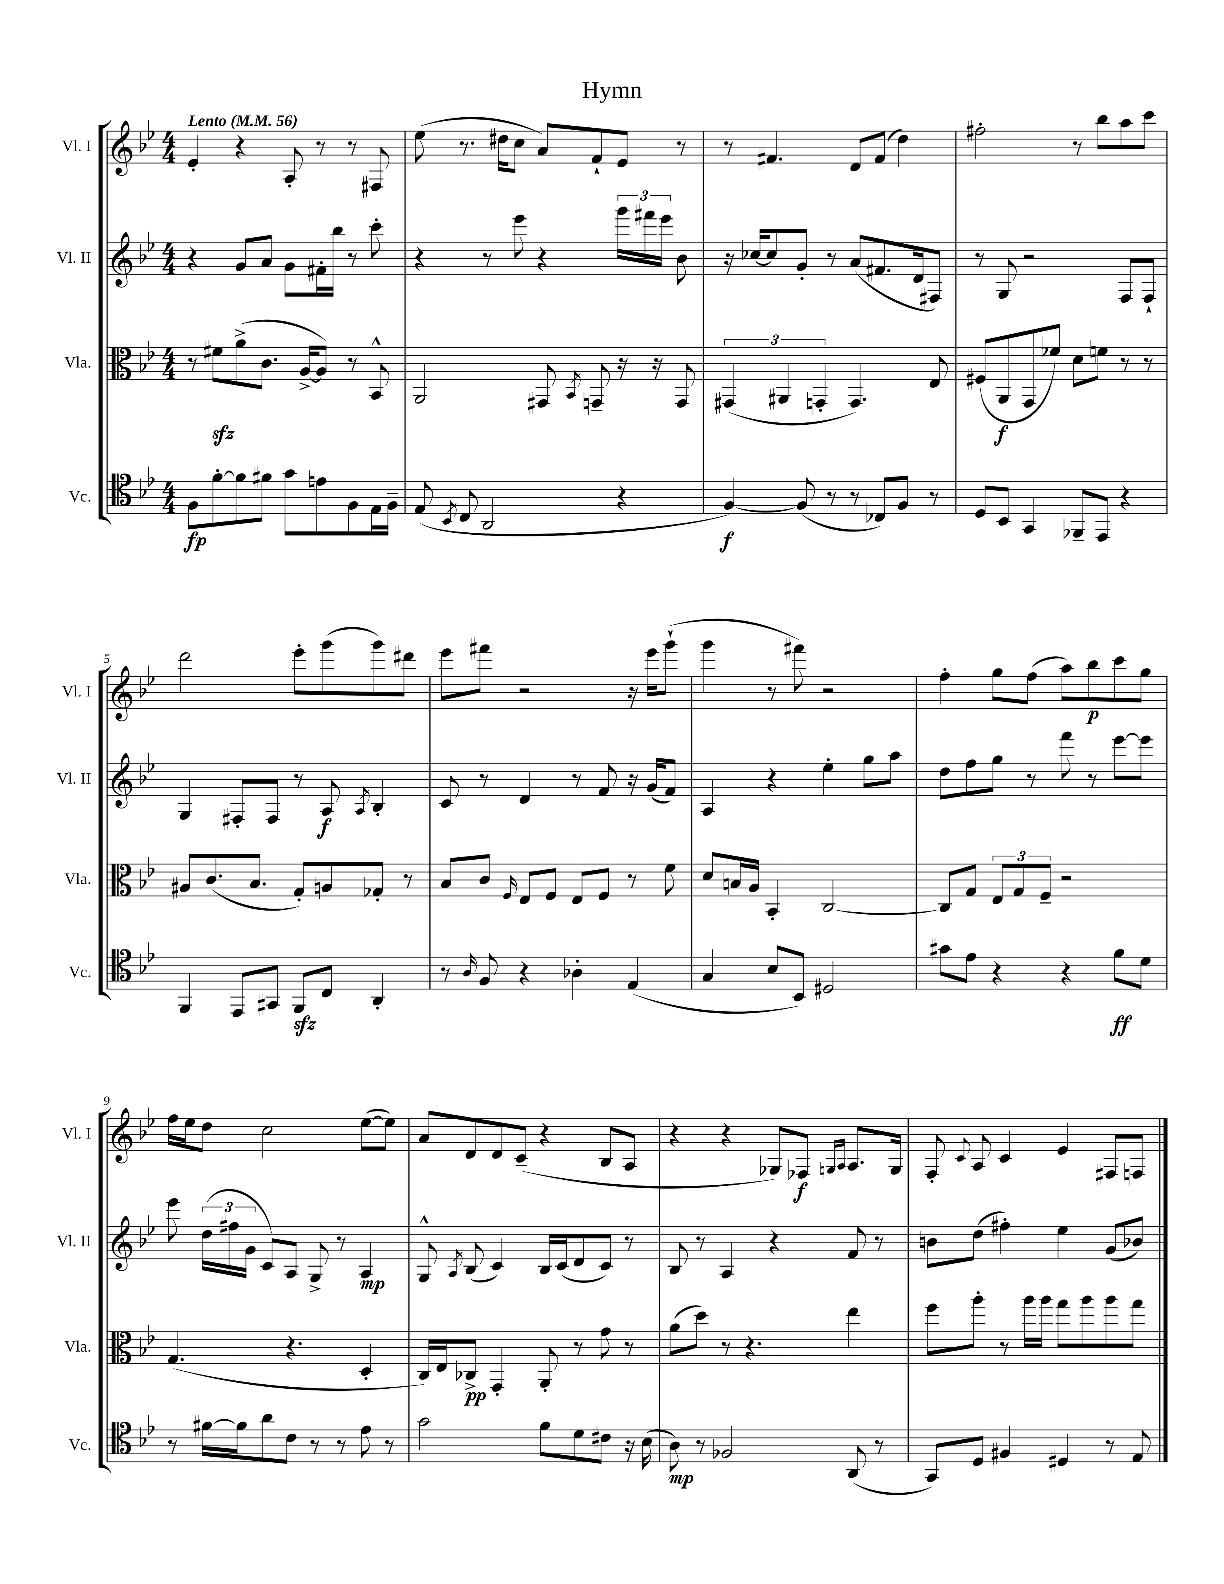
\header { title = "Hymn" }
<<
\new StaffGroup <<
\new Staff = "s0" \with { instrumentName = "Vl. I" shortInstrumentName = "Vl. I" } {
    \clef treble \key bes \major \numericTimeSignature \time 4/4 \tempo "Lento" 4 = 56
    \autoBeamOff ees'4-. r4 a8-. r8 r8 fis8 |
    ees''8( r8. dis''16[ c''8] a'8[) f'8-! ees'8] r8 |
    r8 fis'4. d'8[ fis'8]( d''4) |
    fis''2-. r8 bes''8[ a''8 c'''8] |
    d'''2 ees'''8[-. g'''8( g'''8) dis'''8] |
    ees'''8[ fis'''8] r2 r16 ees'''16[ g'''8]-!( |
    g'''4 r8 fis'''8) r2 |
    f''4-. g''8[ f''8]( a''8[) bes''8\p c'''8 g''8] |
    f''16[ ees''16 d''8] c''2 ees''8[~( ees''8]) |
    a'8[ d'8 d'8 c'8]--( r4 bes8[ a8] |
    r4 r4 ges8[) fes8]\f \grace { g16[ a16] } a8.[ g16] |
    f8-. \appoggiatura { c'8 } a8 c'4 ees'4 fis8[ f8] \bar "|." |
}
\new Staff = "s1" \with { instrumentName = "Vl. II" shortInstrumentName = "Vl. II" } {
    \clef treble \key bes \major \numericTimeSignature \time 4/4
    \autoBeamOff r4 g'8[ a'8] g'8[ fis'16-. bes''16] r8 c'''8-. |
    r4 r8 ees'''8 r4 \tuplet 3/2 { g'''16[ fis'''16 ees'''16] } bes'8 |
    r16 ces''16[~ ces''8 g'8]-. r8 a'8[( fis'8. d'16 fis8]) |
    r8 g8 r2 f8[ f8]-! |
    g4 fis8[-. fis8] r8 a8\f \acciaccatura { a8 } bes4-. |
    c'8 r8 d'4 r8 f'8 r16 g'16[( f'8]) |
    a4 r4 ees''4-. g''8[ a''8] |
    d''8[ f''8 g''8] r8 f'''8 r8 ees'''8[~ ees'''8] |
    ees'''8 \tuplet 3/2 { d''16[( fis''16 g'16] } c'8[) a8] g8-> r8 a4\mp |
    g8-^ \acciaccatura { a8 } bes8( c'4) bes16[ c'16( d'8 c'8]) r8 |
    bes8 r8 a4 r4 f'8 r8 |
    b'8[ d''8]( fis''4-.) ees''4 g'8[( bes'8]) \bar "|." |
}
\new Staff = "s2" \with { instrumentName = "Vla." shortInstrumentName = "Vla." } {
    \clef alto \key bes \major \numericTimeSignature \time 4/4
    \autoBeamOff r8 fis'8[\sfz a'8->( c'8.] a16[~-> a8]) r8 bes,8-^ |
    a,2 gis,8 \acciaccatura { bes,8 } g,8-- r16 r16 g,8 |
    \tuplet 3/2 { gis,4( ais,4 g,4-. } g,4.) ees8 |
    fis8[( a,8\f g,8 fes'8]) d'8[ f'8] r8 r8 |
    ais8[ c'8.( bes8.] g8[-.) a8 ges8]-. r8 |
    bes8[ c'8] \grace { f16 } ees8[ f8] ees8[ f8] r8 f'8 |
    d'8[ b16 a16] bes,4-. c2~ |
    c8[ g8] \tuplet 3/2 { ees8[ g8 f8]-- } r2 |
    g4.( r4. d4-. |
    c16[) ees16 ces8]->\pp g,4-. a,8-. r8 g'8 r8 |
    a'8[( d''8]) r8 r4. ees''4 |
    f''8[ a''8]-. r8 a''16[ a''16] g''8[ a''8 a''8 g''8] \bar "|." |
}
\new Staff = "s3" \with { instrumentName = "Vc." shortInstrumentName = "Vc." } {
    \clef tenor \key bes \major \numericTimeSignature \time 4/4
    \autoBeamOff f8[\fp f'8~-. f'8 fis'8] g'8[ e'8 f8 ees16 f16]-- |
    ees8( \acciaccatura { bes,8 } c8 a,2 r4 |
    f4~\f) f8( r8 r8 ces8[) f8] r8 |
    d8[ bes,8] g,4 fes,8[-- ees,8] r4 |
    f,4 ees,8[ gis,8] f,8[\sfz c8] a,4-. |
    r8 \grace { a16 } f8 r4 aes4-. ees4( |
    g4 bes8[ bes,8]) dis2 |
    gis'8[ ees'8] r4 r4 f'8[\ff d'8] |
    r8 fis'16[~ fis'16 a'8 c'8] r8 r8 ees'8 r8 |
    g'2 f'8[ d'8 cis'8] r16 bes16( |
    a8\mp) r8 fes2 a,8( r8 |
    g,8[) d8] fis4 dis4 r8 ees8 \bar "|." |
}
>>
>>
